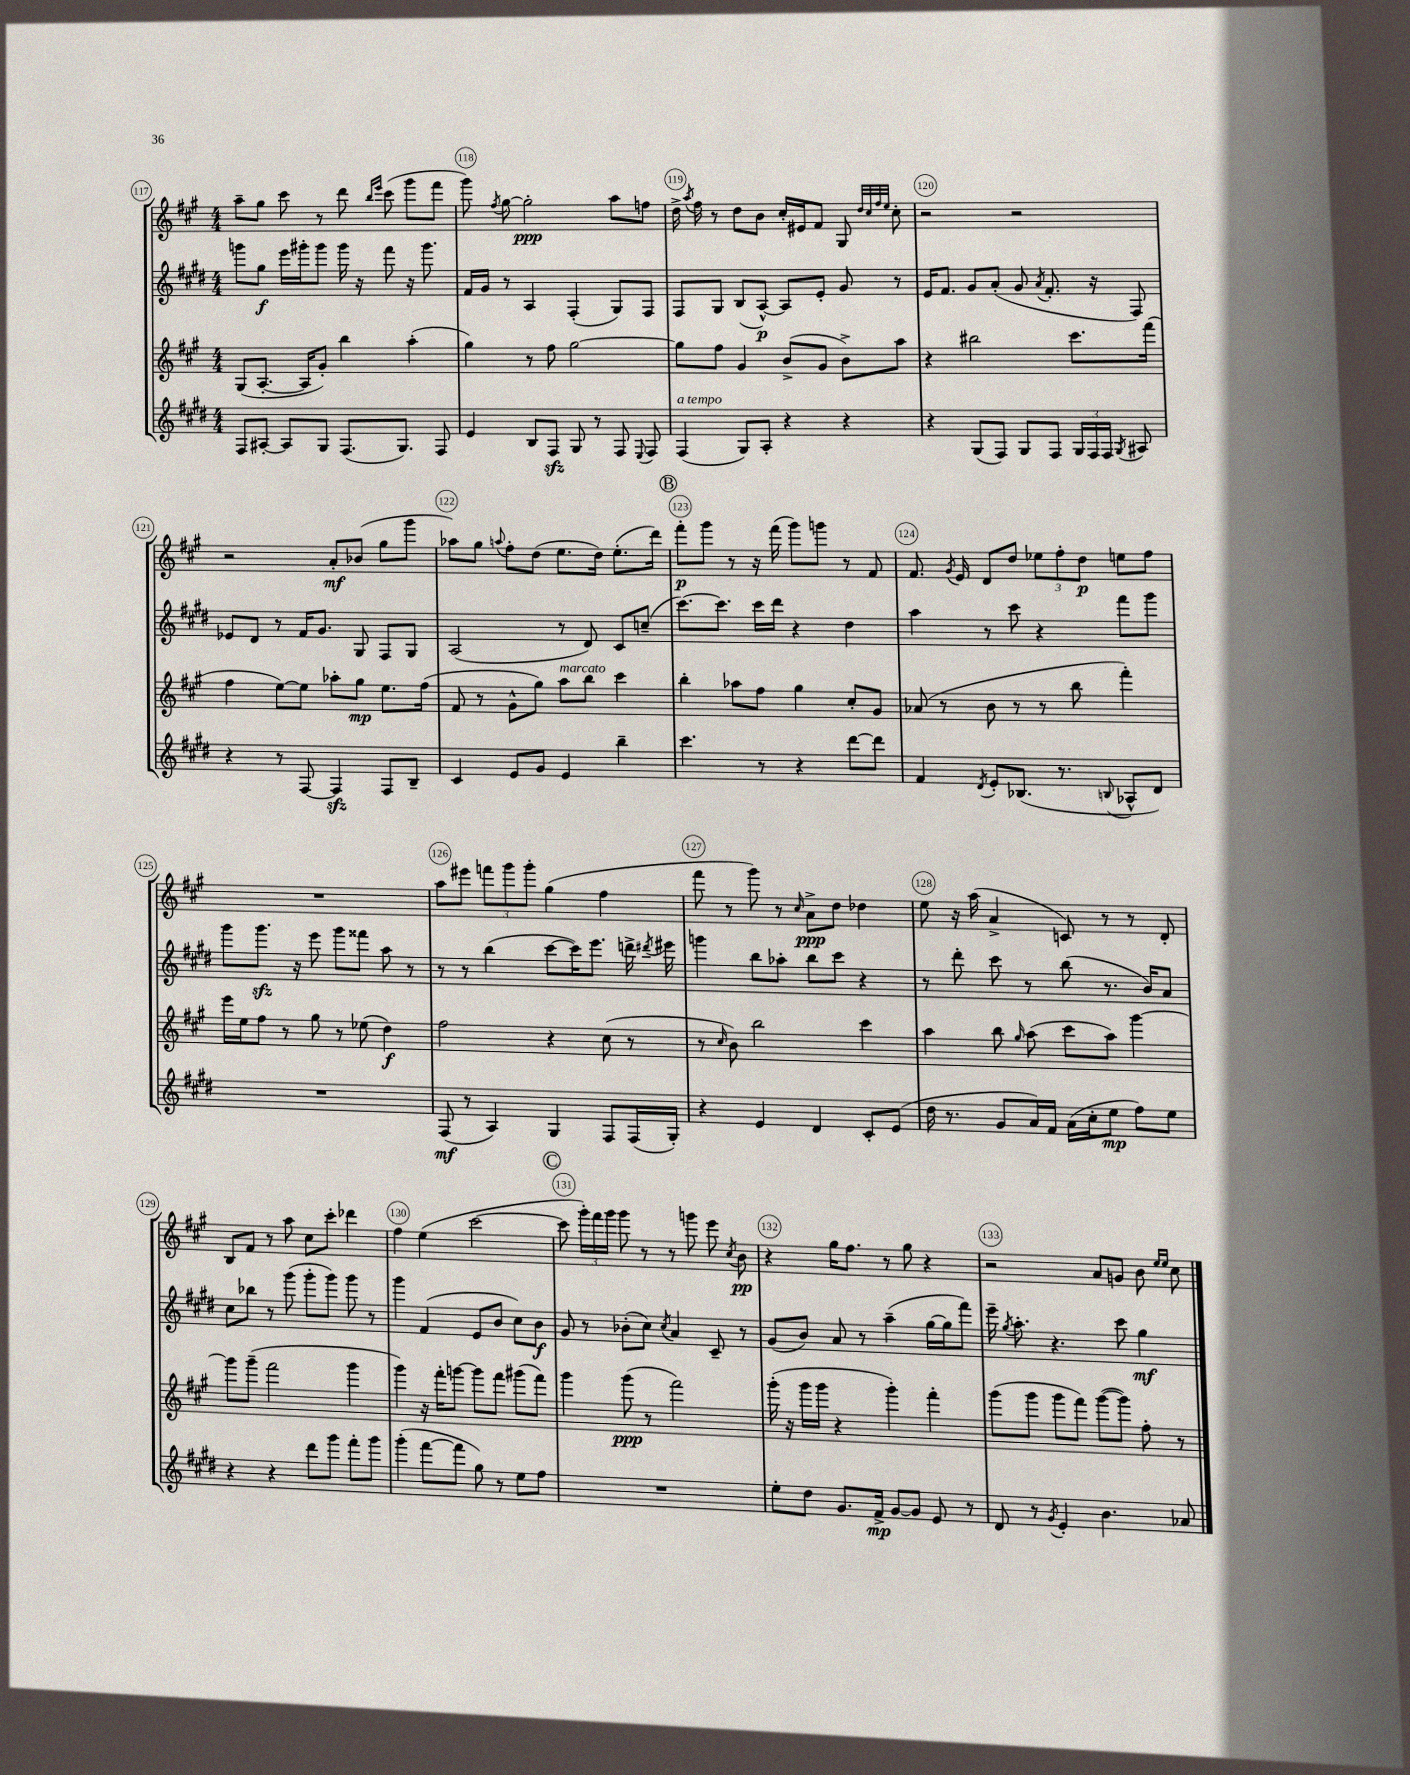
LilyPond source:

<<
\new StaffGroup <<
\new Staff = "s0" {
    \clef treble \key a \major \numericTimeSignature \time 4/4
    \autoBeamOff a''8[-- gis''8] cis'''8 r8 d'''8 \grace { b''16[ e'''16] } cis'''8( gis'''8[ fis'''8] |
    gis'''8) \acciaccatura { fis''8 } gis''8~ gis''2-.\ppp a''8[ f''8] |
    d''16-> \acciaccatura { a''8 } fis''16 r8 d''8[ b'8] cis''16[-. eis'16 fis'8] gis8 \grace { d''32[ cis''32 fis''32 e''32] } cis''8-. |
    r2 r2 |
    r2 a'8[-.\mf bes'8]( gis''8[ gis'''8] |
    aes''8[) gis''8] \appoggiatura { a''8 } fis''8[-. d''8]( e''8.[ d''16]) e''8.[-.( d'''16]) |
    \mark \markup { \circle "B" } fis'''8[-.\p gis'''8] r8 r16 fis'''16( gis'''8[) g'''8] r8 fis'8 |
    fis'8. \acciaccatura { gis'8 } e'16 d'8[ d''8] \tuplet 3/2 { ees''8[ fis''8-. d''8]\p } e''8[ fis''8] |
    R1 |
    a''8[ eis'''8] \tuplet 3/2 { f'''8[ gis'''8 gis'''8]-. } gis''4( fis''4 |
    fis'''8 r8 gis'''8) r8 \grace { cis''16 } a'8[->\ppp d''8] des''4 |
    e''8 r16 a''16( a'4-> c'8) r8 r8 d'8-. |
    b8[ fis'8] r8 a''8 cis''8[ cis'''8]-. des'''4 |
    fis''4 e''4( cis'''2~ |
    \mark \markup { \circle "C" } cis'''8 \tuplet 3/2 { gis'''16[-.) fis'''16 gis'''16] } gis'''8 r8 r8 g'''8 e'''8 \acciaccatura { cis''8 } b'8\pp |
    r4 gis''16[ fis''8.] r8 gis''8 r4 |
    r2 a'8[ g'8] b'8 \grace { e''16[ e''16] } cis''8 \bar "|." |
}
\new Staff = "s1" {
    \clef treble \key e \major \numericTimeSignature \time 4/4
    \autoBeamOff g'''8[ gis''8]\f e'''16[ gis'''16-. gis'''8] gis'''16 r16 fis'''8 r16 gis'''8. |
    fis'16[ gis'16] r8 a4 fis4-.( gis8[) fis8] |
    fis8[ gis8] b8[( a8]~-^\p) a8[ e'8]-. gis'8 r8 |
    e'16[ fis'8.] gis'8[ a'8]-.( gis'8 \acciaccatura { a'8 } fis'8.-. r16 fis8) |
    ees'8[ dis'8] r8 fis'16[ gis'8.] gis8 fis8[ gis8] |
    a2( r8 dis'8) cis'8[ c''8]--( |
    \mark \markup { \circle "B" } cis'''8.[~) cis'''8.] cis'''16[ dis'''16] r4 dis''4 |
    a''4 r8 cis'''8 r4 fis'''8[ gis'''8] |
    gis'''8[ gis'''8.]\sfz r16 e'''8 gis'''8[ fisis'''8] a''8 r8 |
    r8 r8 b''4( cis'''8[~ cis'''16) e'''8.] d'''16-> \acciaccatura { dis'''8 } eis'''16 |
    g'''4 b''8[ aes''8]-. b''8[ cis'''8] r4 |
    r8 dis'''8-. cis'''8 r8 b''8( r8. b'16[) a'8] |
    cis''8[ bes''8] r8 gis'''8( gis'''8[-. gis'''8]) gis'''8 r8 |
    gis'''4 fis'4( e'8[ b'8] cis''8[) b'8]\f |
    \mark \markup { \circle "C" } gis'8 r8 bes'8[-.( cis''8]) \acciaccatura { cis''8 } a'4 cis'8-- r8 |
    gis'8[( b'8]) a'8 r8 a''4--( gis''16[~ gis''16 fis'''8]) |
    e'''16-- \acciaccatura { gis''8 } a''8.-. r4. cis'''8 gis''4\mf \bar "|." |
}
\new Staff = "s2" {
    \clef treble \key a \major \numericTimeSignature \time 4/4
    \autoBeamOff gis8[( a8.]~-. a16[ gis'8]-.) b''4 a''4-.( |
    gis''4) r8 fis''8 gis''2~ |
    gis''8[ fis''8] gis'4 b'8[->( gis'8] b'8[->) a''8] |
    r4 bis''2 cis'''8.[ fis'''16]( |
    fis''4 e''8[~) e''8] aes''8[-. gis''8]\mp e''8.[ fis''16]( |
    fis'8 r8 gis'8[-^ gis''8]) a''8[^\markup { \italic "marcato" } b''8] cis'''4 |
    \mark \markup { \circle "B" } b''4-. aes''8[ fis''8] gis''4 cis''8[-. gis'8] |
    aes'8( r8 b'8 r8 r8 b''8 fis'''4-.) |
    e'''16[ e''16 fis''8] r8 gis''8 r8 ees''8( d''4\f) |
    fis''2 r4 cis''8( r8 |
    r8 \grace { cis''16 } b'8) b''2 cis'''4 |
    a''4 b''8 \grace { gis''16 } a''8( cis'''8[ a''8]) gis'''4~ |
    gis'''8[ gis'''8]--( fis'''2 gis'''4 |
    gis'''4) r16 fis'''16[-. g'''8]~ g'''8[ fis'''8] gis'''8[( fis'''8]) |
    \mark \markup { \circle "C" } gis'''4 gis'''8\ppp( r8 fis'''2) |
    gis'''16-.( r16 gis'''16[ gis'''16] r4 gis'''4-.) fis'''4-. |
    gis'''8[( gis'''8] gis'''8[ fis'''8]) gis'''8[~( gis'''8]) fis''8-. r8 \bar "|." |
}
\new Staff = "s3" {
    \clef treble \key e \major \numericTimeSignature \time 4/4
    \autoBeamOff fis8[ ais8]~-. ais8[ gis8] fis8.[( gis8.]) fis8 |
    e'4 b8[ fis8]\sfz gis8 r8 fis8 \appoggiatura { e8 } fis8 |
    fis4^\markup { \italic "a tempo" }( gis8[) a8]-. r4 r4 |
    r4 gis8[( fis8]) gis8[ fis8] \tuplet 3/2 { gis16[ fis16 fis16] } \acciaccatura { gis8 } ais8 |
    r4 r8 fis8~ fis4\sfz fis8[ b8]-- |
    cis'4 e'8[ gis'8] e'4 b''4-- |
    \mark \markup { \circle "B" } cis'''4. r8 r4 dis'''8[~ dis'''8] |
    fis'4 \acciaccatura { dis'8 } e'8[-. bes8.]( r8. \appoggiatura { b8 } aes8[-^ dis'8]) |
    R1 |
    fis8\mf( r8 a4) gis4 fis8[ fis16( gis16]-.) |
    r4 e'4 dis'4 cis'8[-. e'8]( |
    dis''16 r8. gis'8[ a'16) fis'16] a'16[( cis''16-. e''8]\mp fis''8[) e''8] |
    r4 r4 dis'''8[ gis'''8] fis'''8[-. gis'''8] |
    gis'''4-.( fis'''8[~ fis'''8] gis''8) r8 e''8[ fis''8] |
    \mark \markup { \circle "C" } R1 |
    e''8[-. dis''8] gis'8.[ fis'16]->\mp gis'8[~ gis'8] e'8 r8 |
    dis'8 r8 \acciaccatura { gis'8 } e'4-. b'4. aes'8 \bar "|." |
}
>>
>>
\layout { \context { \Score currentBarNumber = #117 \override BarNumber.break-visibility = ##(#f #t #t) barNumberVisibility = #all-bar-numbers-visible \override BarNumber.stencil = #(make-stencil-circler 0.1 0.3 ly:text-interface::print) } }
